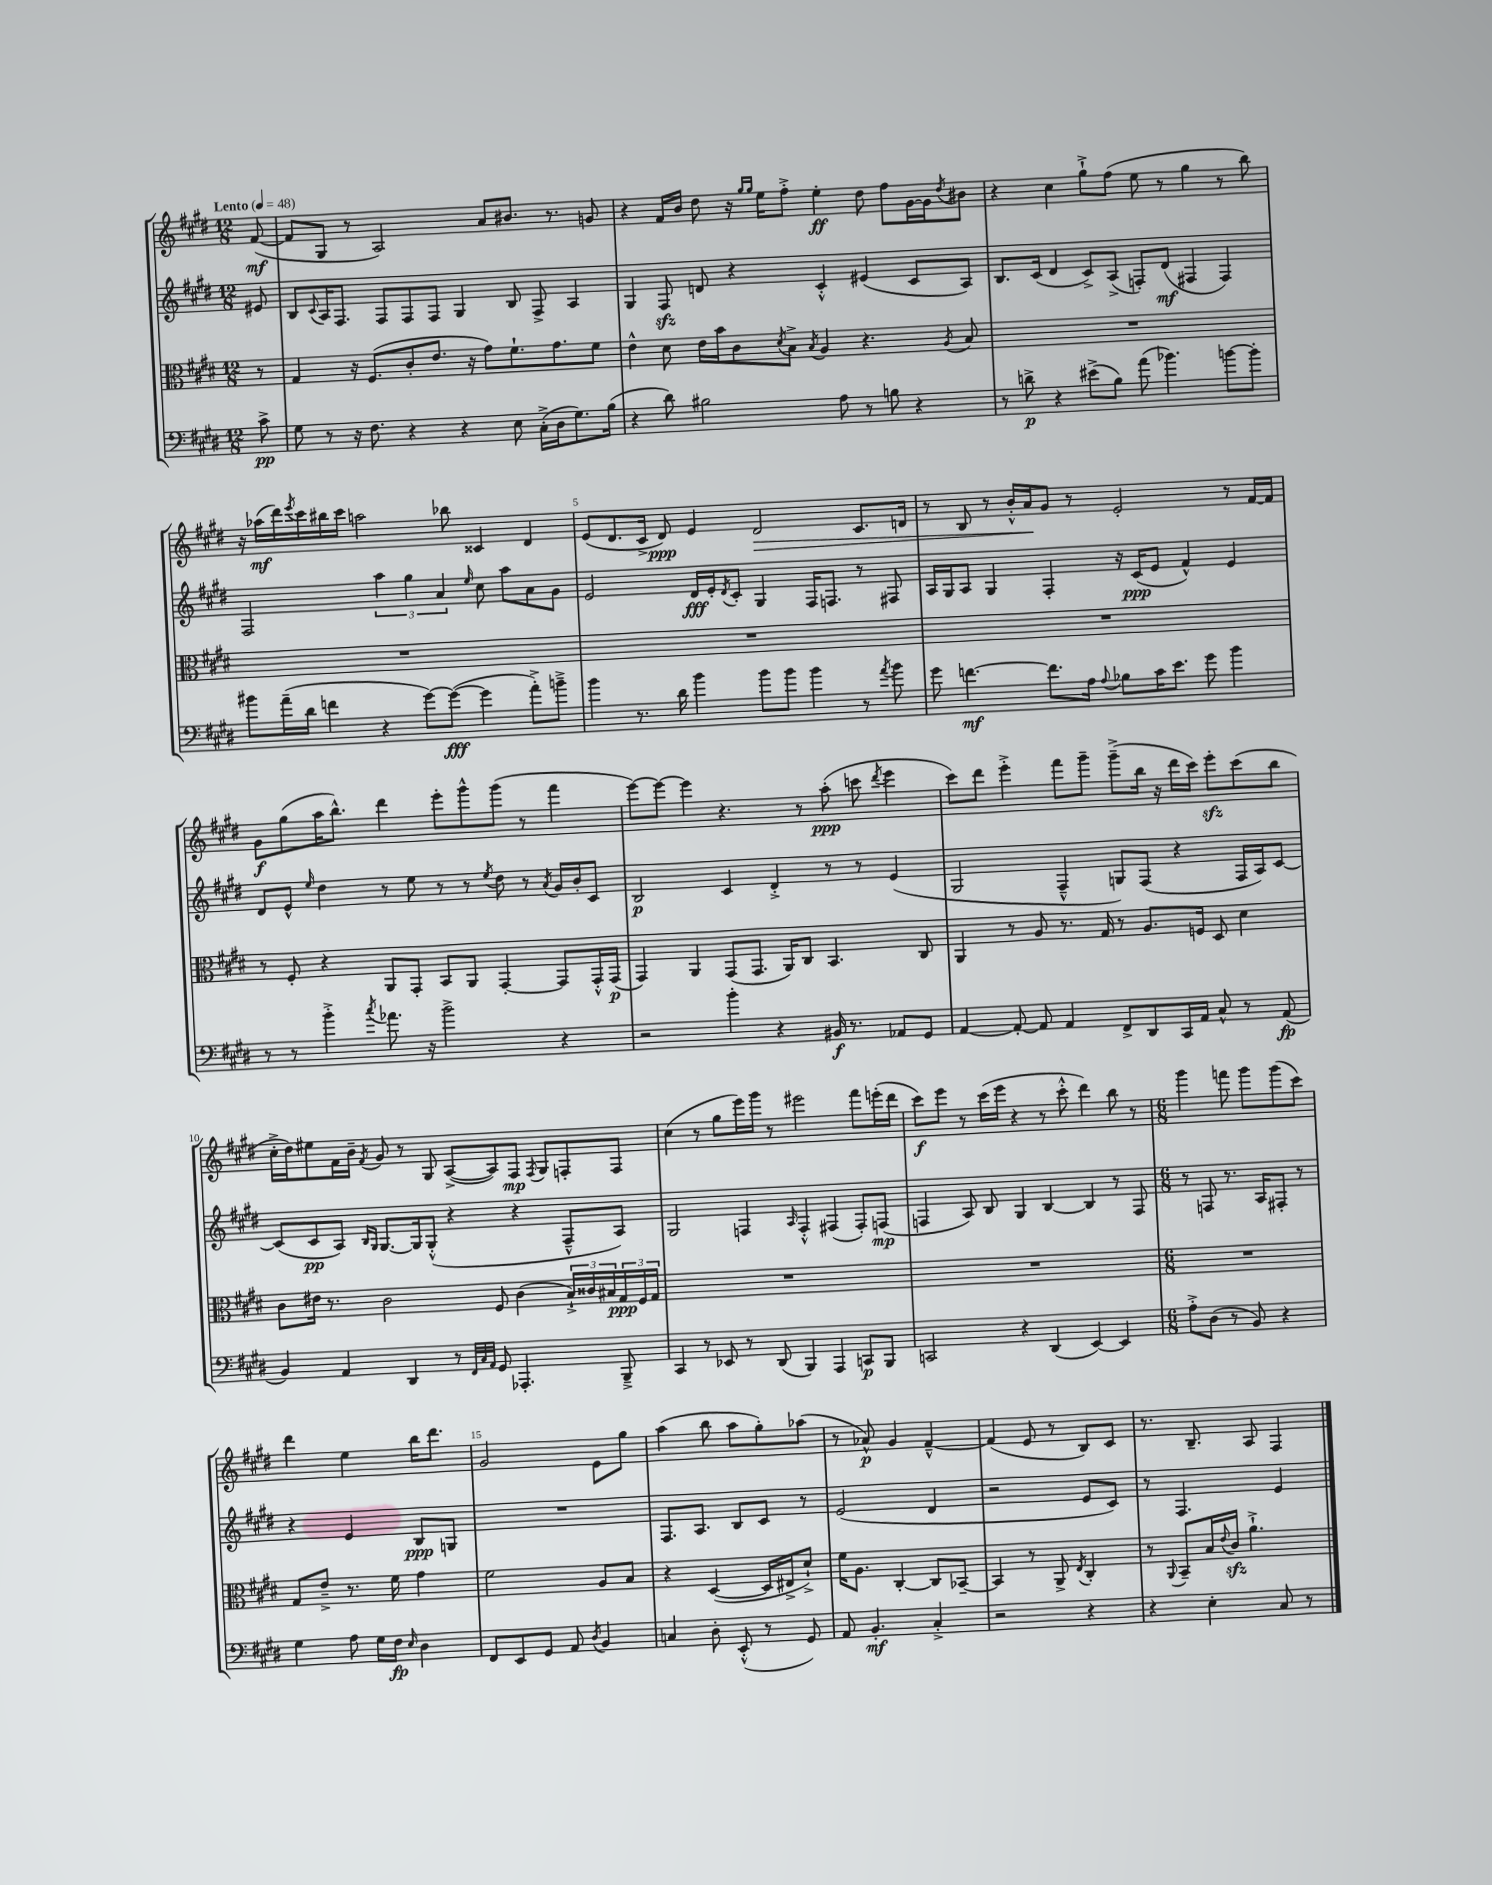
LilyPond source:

<<
\new StaffGroup <<
\new Staff = "s0" {
    \clef treble \key e \major \numericTimeSignature \time 12/8 \partial 8 \tempo "Lento" 4 = 48
    fis'8~\mf( |
    fis'8 gis8 r8 a2) a'8 bis'8. r8. g'8 |
    r4 fis'16 b'16 dis''8 r16 \grace { gis''16 gis''16 } e''16 fis''8-.-> e''4-.\ff dis''8 fis''8 gis'16~ gis'16 \acciaccatura { dis''8 } bis'8 |
    r4 cis''4 gis''8-!-> fis''8( e''8 r8 gis''4 r8 b''8) |
    r16 aes''16\mf( dis'''16) \acciaccatura { e'''8 } cis'''16 bis''16 cis'''16 a''2 bes''8 cisis'4 dis'4 |
    e'8( dis'8. cis'16-> dis'8\ppp) e'4 dis'2\> cis'8. d'16 |
    r8 b8 r8 b'16-.-^ a'16\! gis'8 r8 e'2-. r8 fis'16~ fis'16 |
    gis'8\f gis''8( a''16 b''8.-^) dis'''4 e'''8-. gis'''8-^ gis'''8( r8 fis'''4 |
    e'''8~) e'''8~ e'''4 r4. r8 a''8-.\ppp( c'''8 \acciaccatura { dis'''8 } e'''4 |
    cis'''8) dis'''8 e'''4-.-> fis'''8 gis'''8-- gis'''8--->( b''16 r16 dis'''16 cis'''16) e'''8-.\sfz cis'''8( b''8 |
    cis''16-.-> dis''16) eis''8 fis'16 b'16-- \acciaccatura { fis'8 } gis'8 r8 gis8 a8~->( a8) fis8\mp \acciaccatura { fis8 } gis8 f8-. f8 |
    cis''4( r8 gis''8 e'''16) gis'''16 r8 eis'''2 fis'''8 e'''16-.( dis'''16 |
    cis'''8\f) e'''8 r8 cis'''16( e'''16 r4 r8 cis'''8-.-^ dis'''4) b''8 r8 |
    \numericTimeSignature \time 6/8 gis'''4 f'''8 gis'''8 gis'''8( cis'''8) |
    dis'''4 e''4 b''16 dis'''8. |
    gis'2 e'8 gis''8 |
    a''4( b''8 a''8 gis''8-.) aes''8( |
    r8 aes'8-^\p) gis'4 fis'4~---^ |
    fis'4( e'8 r8 b8) cis'8 |
    r8. b8.-- a8 fis4 \bar "|." |
}
\new Staff = "s1" {
    \clef treble \key e \major \numericTimeSignature \time 12/8 \partial 8
    eis'8 |
    b8 \appoggiatura { cis'8 } a16 fis8. fis8 fis8 fis8 gis4 b8 fis8-> a4 |
    gis4 fis8\sfz d'8 r4 cis'4-.-^ eis'4( cis'8 a8) |
    b8. cis'16( dis'4 cis'8->) a8->( f8-.) dis'8\mf( fis4 fis4) |
    fis2 \tuplet 3/2 { a''4 gis''4 a'4 } \grace { e''16 } cis''8 a''8 a'8 gis'8 |
    e'2 dis'16\fff e'16-. \acciaccatura { dis'8 } cis'8-. gis4 fis16 f8. r8 fis8 |
    a16 gis16 a8 gis4 fis4-. r16 cis'16\ppp( e'8 fis'4-^) e'4 |
    dis'8 e'8-^ \grace { e''16 } dis''4 r8 e''8 r8 r8 \acciaccatura { e''8 } dis''8 r8 \acciaccatura { a'8 } gis'16 b'16-. cis'8 |
    b2\p cis'4 dis'4-.-> r8 r8 e'4( |
    gis2 fis4---^ g8) fis8( r4 fis16 a16) cis'8~ |
    cis'8( cis'8\pp a8) \grace { b16 gis16 } gis8.~ gis16 gis8-.-^( r4 r4 fis8---^ a8) |
    gis2 f4 \grace { a16 } f4-.-^ fis4( fis8-.) f8\mp( |
    f4 a8) b8 gis4 b4~ b4 r8 f8 |
    \numericTimeSignature \time 6/8 r8 f8 r8. a16 fis8-. r8 |
    r4 e'4 b8\ppp g8 |
    R2. |
    fis8. a8. b8 cis'8 r8 |
    e'2( dis'4 |
    r2 e'8 cis'8) |
    r8 fis4. e'4 \bar "|." |
}
\new Staff = "s2" {
    \clef alto \key e \major \numericTimeSignature \time 12/8 \partial 8
    r8 |
    gis4 r16 fis8.( cis'8-. e'8. r16 gis'8) fis'8.-! gis'8. fis'8 |
    e'4-^ dis'8 e'16 b'16 cis'8 \acciaccatura { dis'8 } b8-> \acciaccatura { b8 } a4 r4. \acciaccatura { a8 } b8 |
    R1. |
    R1. |
    R1. |
    R1. |
    r8 fis8-. r4 a,8 gis,8-. b,8 a,8 gis,4~-. gis,8 gis,16-.-^ gis,16\p( |
    gis,4) a,4 gis,8( gis,8. a,16) cis8 b,4. cis8 |
    a,4 r8 a8 r8. gis16 r8 a8. f16 dis8 dis'4 |
    cis'8 eis'16 r8. cis'2 fis8 cis'4( \tuplet 3/2 { b16-!->) cisis'16 bis16 } \tuplet 3/2 { gis16\ppp fis16 gis16 } |
    R1. |
    R1. |
    \numericTimeSignature \time 6/8 R2. |
    gis8 e'8---> r8. fis'16 gis'4 |
    fis'2 a8 b8 |
    r4 dis4~( dis16 eis16-> dis'8-!->) |
    fis'16 a8. cis4~-. cis8 bes,8~-- |
    bes,4 r8 a,8-> \acciaccatura { e8 } cis4-. |
    r8 \appoggiatura { a,8 } b,8-- b16 \appoggiatura { e'8 } cis'16\sfz a'4.-!-> \bar "|." |
}
\new Staff = "s3" {
    \clef bass \key e \major \numericTimeSignature \time 12/8 \partial 8
    cis'8->\pp |
    gis8 r8 r16 fis8. r4 r4 e8 cis16-.->( dis16 gis8.) b16( |
    r4 dis'8) bis2 a8 r8 b8 r4 |
    r8 d'8->\p r4 eis'8->( b8) a'8( bes'4.) b'8~ b'8-. |
    bis'8 a'16--( dis'16 f'4 r4 gis'8~) gis'8~\fff( gis'4 a'8-.->) b'8---> |
    b'4 r8. dis'16 b'4 b'8 b'8 b'4 r8 \acciaccatura { a'8 } b'8 |
    gis'8 f'4.~\mf f'8. a16 \appoggiatura { a8 } bes8 cis'16 e'8. gis'8 b'4 |
    r8 r8 b'4-.-> \acciaccatura { cis''8 } aes'8. r16 b'2-> r4 |
    r2 b'4-. r4 bis,16\f r8. aes,8 gis,8 |
    a,4~ a,8~-. a,8 a,4 fis,8-> dis,8 cis,16 a,16 cis8-^ r8 a,8\fp( |
    b,4) a,4 dis,4 r8 \grace { fis,32 cis32 a,32 } gis,8 aes,,4.-. b,,8---> |
    cis,4 r8 ees,8 r8 dis,8( b,,4) a,,4 c,8\p b,,8 |
    c,2 r4 dis,4( e,4~) e,4 |
    \numericTimeSignature \time 6/8 a8-.-> dis8( r8 b,8) r4 |
    gis4 a8 gis16 fis16\fp \grace { e16 } dis4 |
    fis,8 e,8 gis,8 a,8 \acciaccatura { dis8 } b,4 |
    c4 dis8-. e,8-.-^( r8 gis,8) |
    a,8 b,4.-.\mf cis4-.-> |
    r2 r4 |
    r4 e4-. cis8 r8 \bar "|." |
}
>>
>>
\layout { \context { \Score \override BarNumber.break-visibility = ##(#f #t #t) barNumberVisibility = #(every-nth-bar-number-visible 5) } }
